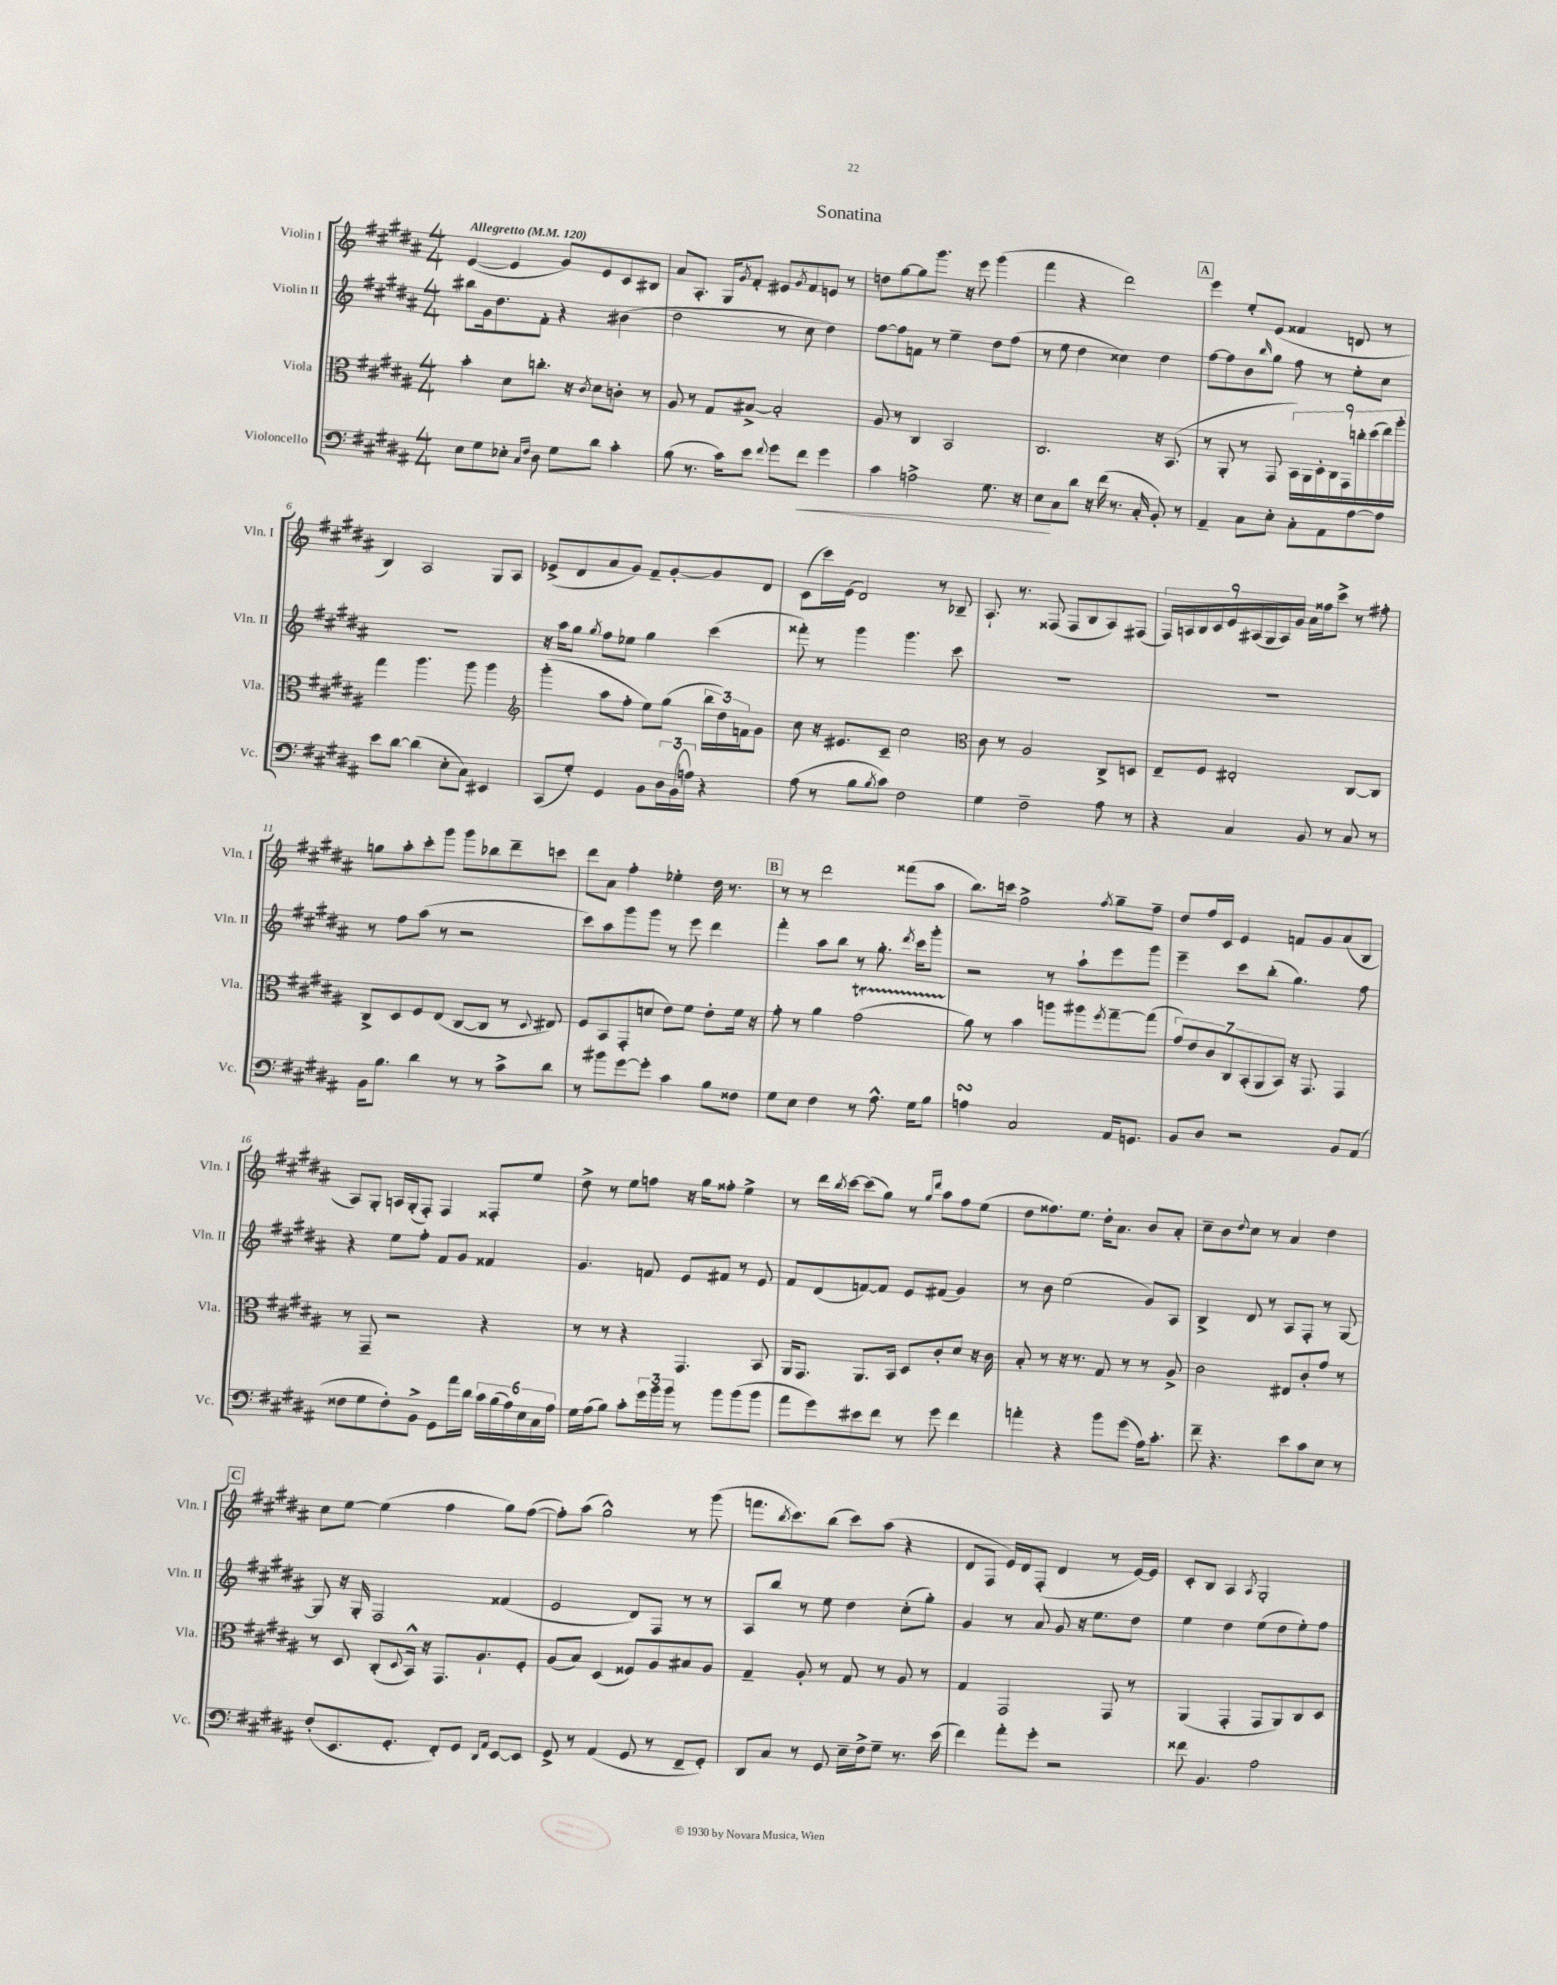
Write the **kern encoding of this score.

**kern	**kern	**kern	**kern
*staff4	*staff3	*staff2	*staff1
*clefF4	*clefC3	*clefG2	*clefG2
*k[f#c#g#d#a#]	*k[f#c#g#d#a#]	*k[f#c#g#d#a#]	*k[f#c#g#d#a#]
*M4/4	*M4/4	*M4/4	*M4/4
*MM120	*MM120	*MM120	*MM120
8E	4b'	8bb#	([4e
8G#	.	16g#	.
.	.	8.dd#	.
8E-'	8d#	.	4e]
16qqC#	.	.	.
16qqF#	.	.	.
8D#	8.cc'	8f#'	.
8G#	.	4r	8g#)
.	16r	.	.
.	8qc#	.	.
8d#	8d#	.	8e
4c#'	8c'	(4b#	8c#
.	8r	.	8B#
=	=	=	=
(8B	8A#	2dd#	8a#
8.r	8r	.	8.A#'
.	8G#	.	.
16c#)	.	.	16G#
.	.	.	8qg#
8e	[8B#^	.	8f#'
8qqf#	.	.	.
8g#	2B#']	8r	8e#
.	.	.	8qg#
8f#	.	8cc#	8f#
4g#	.	4dd#)	8e
.	.	.	8r
=	=	=	=
4c#	8A#	[8ff#	8dd
.	8r	8ff#]	[8gg#
2A^	4C#	8f	8gg#]
.	.	8r	8.ggg#
.	2BB	4ee~	.
.	.	.	16r
.	.	.	8eee
8.G#	.	8dd#	(4ggg#
.	.	(8ff#	.
16r	.	.	.
=	=	=	=
8E	2.C#	8r	4fff#
8C#	.	8ee	.
8d#	.	4dd#	4r
16r	.	.	.
(16f#	.	.	.
8.r	.	4cc##)	2ddd#)
16C#'	.	.	.
8BB')	16r	4dd#	.
.	(8.BB	.	.
8r	.	.	.
=	=	=	=
4AA#~	8r	[8ff#	4eee
.	8AA#'	8ff#]	.
8C#	8r	8b	8ee'
.	.	16qqbb	.
8E'	8GG#	8gg#	(8e
8C#'	18BB)	8ff#	4f##
.	18AA#	.	.
.	18D#'	.	.
8AA#	.	8r	.
.	18C#	.	.
.	18GG#	.	.
[8A#	.	8ee'	8d
.	18cc'	.	.
.	(18dd#	.	.
8A#]	.	8cc#	8r
.	18ee)	.	.
.	18aa#'	.	.
=	=	=	=
8e	4gg#	1r	4B)
[8d#	.	.	.
(4d#]	4.aa#	.	2A#
8E'	.	.	.
8C#)	8aa#	.	.
4EE#	4aa#	.	8G#
.	.	.	8A#
=	=	=	=
*	*clefG2	*	*
(8CC#	(4ggg#'	16r	(8e-^
.	.	16aa#	.
8G#')	.	8gg#	8d#
.	.	8qgg#	.
4GG#	8aa#	8ff#	8a#
.	8ff#'	8ee-	8g#)
8BB	8ee)	4gg#	8f#~
24D#	(8gg#	.	[8g#'
(24BB	.	.	.
24A)	.	.	.
4r	24bb	(4ccc#	8g#]
.	24dd#)	.	.
.	24f	.	.
.	8g#	.	8d#
=	=	=	=
(8A#	8cc#	8fff##')	(8c#
8r	16r	8r	16ccc#)
.	8.e#	.	(16e
8B	.	4ggg#	2d#)
8qB	.	.	.
8c#)	8c#~	.	.
2F#	2cc#	4.ggg#	.
.	.	.	8r
.	.	8ccc#	8B-~
=	=	=	=
*	*clefC3	*	*
4G#	8c#	1r	8.A#`
.	8r	.	.
.	.	.	8.r
2F#~	2A#	.	.
.	.	.	(8F##
.	.	.	8F##
.	.	.	8B
8A#	8C#^	.	8A#)
8r	8D	.	(8F#
=	=	=	=
4r	8E~	1r	18F#)
.	.	.	18A
.	.	.	18B
.	8F#	.	.
.	.	.	18c#
.	.	.	18e
4C#	2E#'	.	.
.	.	.	(18A#
.	.	.	18G#
.	.	.	18A#)
.	.	.	18g#
8BB	.	.	16a#
.	.	.	16ff##
8r	.	.	8ccc#^
8C#	[8C#	.	8r
8r	8C#]	.	8ff#'
=	=	=	=
16BB	8C#^	8r	8gg
8.B	.	.	.
.	8D#	8ff#	8aa#'
4d#	8F#	(8aa#	8ccc#'
.	(8E	8r	8ggg#
8r	[8C#	2r	8ggg#
8r	8C#]	.	8bb-
8c#^	8r	.	8ddd#~
.	8qqD#	.	.
8d#	8E#)	.	8ccc
=	=	=	=
8r	8F#	8ccc#)	8ddd#
8b#	8BB	8aa#	8a#
[8g#	(8GG#'	8ggg#	4ff#'
8g#']	8d	8ggg#	.
4c#	8e)	8r	4ee-'
.	8f#	8eee	.
8B	8e'	4ddd#	16dd#
.	.	.	8.r
8F##	16f#	.	.
.	16r	.	.
=	=	=	=
8G#	8g#'	4fff#'	8r
8E	8r	.	8r
4F#	4a#	8aa#	2ddd#
.	.	8bb	.
8r	(2g#	8r	.
8.A#^^	.	8.gg#'	.
.	.	.	(8fff##
.	.	8qddd#	.
16G#	.	16ccc#	.
8B	.	8ggg#'	8aa#
=	=	=	=
4A	8a#)	2r	8.bb)
.	8r	.	.
.	.	.	16ccc
2C#	4b	.	2ff#^
.	8aa	8r	.
.	8aa#	8aa#`	.
.	8qff#	.	8qff#
16AA#	[8gg#~	8eee	8gg#~
8.GG	.	.	.
.	(8gg#]	8ggg#	8ff#~
=	=	=	=
8BB	14g#)	4eee~	8dd#
.	14e	.	.
8D#	.	.	16ff#
.	14c#	.	.
.	.	.	16c#
.	14C#	.	.
2r	.	8ccc#	4e
.	(14BB'	.	.
.	14AA#	.	.
.	.	(8bb'	.
.	14BB)	.	.
.	16r	4.gg#)	8f
.	8.GG#	.	.
.	.	.	8g#
8BB	4GG#	.	(8a#
(8AA#	.	8ff#	8B
=	=	=	=
8F##	8r	4r	8A#)
8G#	8GG#~	.	8G#'
8F##')	2r	8ee	16A
.	.	.	(16G#'
8BB^	.	8ff#'	8F#')
8GG#	.	8f#	4F#
16a#	.	8g#	.
16d#	.	.	.
24c#	4r	4f##	8F##'
(24B	.	.	.
24A#)	.	.	.
24E	.	.	8ee
24C#	.	.	.
24A#	.	.	.
=	=	=	=
16G#	8r	4.g#	8dd#^
(16A#	.	.	.
8B)	8r	.	8r
8c#'	4r	.	8ee
24g#	.	8f	8ff
24b	.	.	.
24b	.	.	.
8r	4.GG#	8e	16r
.	.	.	16gg#
8b	.	8f#	8ff##'
(8b	.	8r	4ee^
8b	8BB	8e	.
=	=	=	=
8a#	16AA#	8f#	8r
.	8.GG#	.	.
8g#)	.	(8d#	16ddd#
.	.	.	8qbb
.	.	.	[16ccc#
8e#	8.AA#	[8f)	(8ccc#]
8f#	.	8f]	8gg#)
.	16BB	.	.
8r	8D#	8e	8r
.	.	.	16qqgg#
.	.	.	16qqddd#
8g#	8c#'	(8f#	8aa#
4f#	8d#	4g#)	8ff#
.	16r	.	(8ee
.	16c#	.	.
=	=	=	=
4a'	8B'	8r	8dd#
.	8r	8b	8.ff##)
4r	16r	(2ee	.
.	8.r	.	8.ee
8b	8G#	.	16dd#'
.	.	.	8.a#
(8g#	8r	.	.
16A#)	8r	8g#)	8b
8.c#'	.	.	.
.	8A#^	8A#	8a#'
=	=	=	=
8f#~	2c#	4B^	8cc#~
4.r	.	.	8b
.	.	.	8qqdd#
.	.	8d#	8cc#
.	.	8r	8r
8e	8E#	8A#	4a#
8c#	8c#'	8F#'	.
8E	8g#	8r	4dd#
8r	8r	[8G#	.
=	=	=	=
(8F#'	8r	8G#]	8cc#
8.EE	8D#	16r	[8ee
.	.	16G#'	.
.	(8C#'	2F#	(4ee]
8.GG#'	.	.	.
.	8qqD#	.	.
.	16BB^^)	.	.
.	16r	.	.
8FF#')	8.GG#	.	4ff#
8GG#	.	.	.
.	8.A#`	.	.
16qqDD#	.	.	.
16qqAA#	.	.	.
[8EE	.	(4f##	8gg#)
8EE]	8F#'	.	([8ff#
=	=	=	=
8GG#^	(8A#	2e	8ff#'])
8r	8B)	.	(8aa#
(4AA#	(4D#	.	2gg#^^)
8GG#	8F##)	8d#)	.
8r	8A#	8F#	.
8FF#~	8B#	8r	8r
8GG#')	8A#	8r	(8ggg#
=	=	=	=
8DD#	4G#~	8A#	8.fff
8C#	.	8bb	.
.	.	.	8qbb
.	.	.	8.ccc#)
8r	8A#'	8r	.
8GG#	8r	8ee	(8bb
16E~	8G#	4dd#	8ccc#)
16F#^	.	.	.
8G#~	8r	.	(8aa#
8.r	8A#	(8cc#'	4r
.	8r	8gg#')	.
(16e	.	.	.
=	=	=	=
4f#)	4G#	4g#	8d#
.	.	.	8F#
8a#'	2GG#	8r	16e)
.	.	.	16d#
8g#'	.	8a#	(8F#'
2r	.	8g#	4d#
.	.	16r	.
.	.	8.ee	.
.	8GG#	.	8r
.	8r	8dd#	[16e)
.	.	.	16e]
=	=	=	=
8f##	(4AA#	4ee	8c#'
4.BB	.	.	8B
.	4GG#'	4dd#	4A#
.	.	.	8qA#
2A#	8GG#	(8ee	2G#'
.	8AA#)	8dd#	.
.	8C#	8ee')	.
.	8D#	8ff#	.
==	==	==	==
*-	*-	*-	*-
